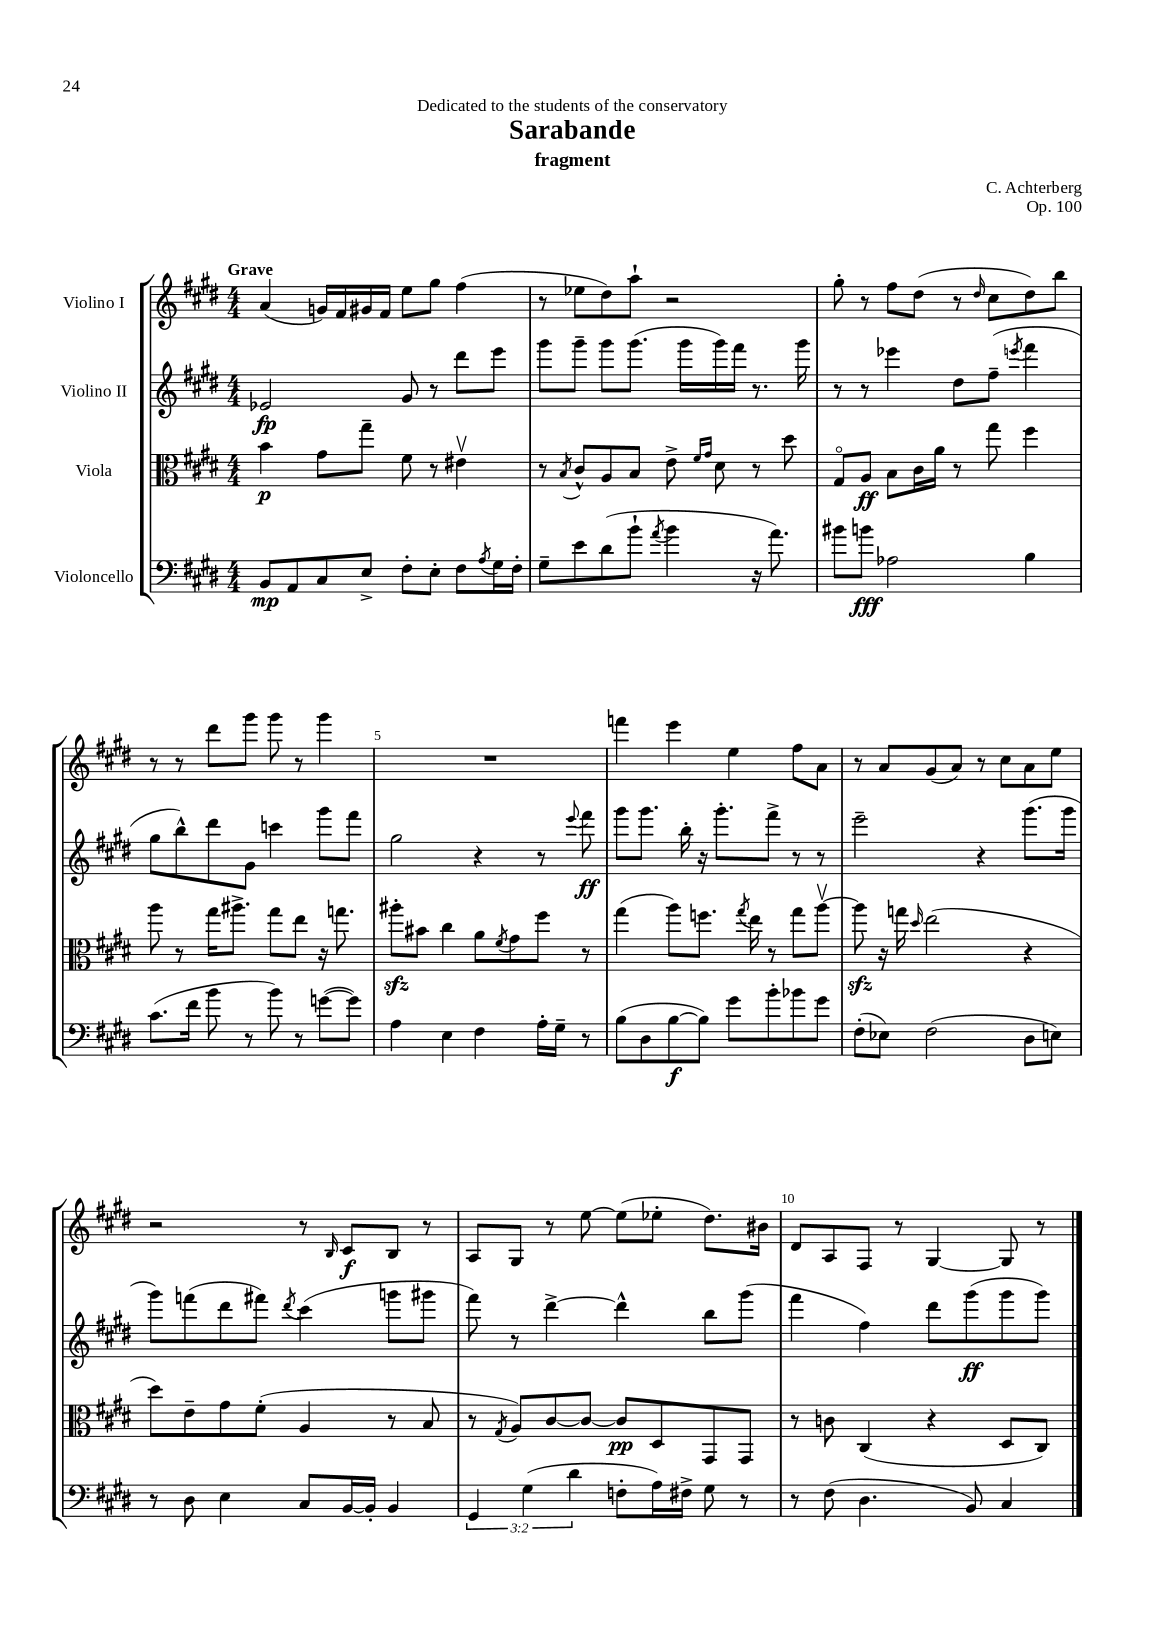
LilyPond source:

\header { title = "Sarabande" composer = "C. Achterberg" subtitle = "fragment" dedication = "Dedicated to the students of the conservatory" opus = "Op. 100" }
<<
\new StaffGroup <<
\new Staff = "s0" \with { instrumentName = "Violino I" } {
    \clef treble \key e \major \numericTimeSignature \time 4/4 \tempo "Grave"
    a'4( g'16) fis'16 gis'16 fis'16 e''8 gis''8 fis''4( |
    r8 ees''8 dis''8) a''8-! r2 |
    gis''8-. r8 fis''8 dis''8( r8 \grace { dis''16 } cis''8 dis''8) b''8 |
    r8 r8 dis'''8 gis'''8 gis'''8 r8 gis'''4 |
    R1 |
    f'''4 e'''4 e''4 fis''8 a'8 |
    r8 a'8 gis'8( a'8) r8 cis''8 a'8 e''8 |
    r2 r8 \grace { b16 } cis'8\f b8 r8 |
    a8 gis8 r8 e''8~ e''8( ees''8-. dis''8.) bis'16 |
    dis'8 a8 fis8 r8 gis4~ gis8 r8 \bar "|." |
}
\new Staff = "s1" \with { instrumentName = "Violino II" } {
    \clef treble \key e \major \numericTimeSignature \time 4/4
    ees'2\fp gis'8 r8 dis'''8 e'''8 |
    gis'''8 gis'''8-- gis'''8 gis'''8.( gis'''16 gis'''16) fis'''16 r8. gis'''16 |
    r8 r8 ees'''4 dis''8 fis''8--( \acciaccatura { e'''8 } fis'''4 |
    gis''8 b''8-^) dis'''8 gis'8 c'''4 gis'''8 fis'''8 |
    gis''2 r4 r8 \appoggiatura { e'''8 } fis'''8\ff |
    gis'''8 gis'''8. b''16-. r16 gis'''8.-. fis'''8-> r8 r8 |
    e'''2-- r4 gis'''8.( gis'''16 |
    gis'''8) f'''8( dis'''8 fis'''8) \acciaccatura { dis'''8 } cis'''4( g'''8 gis'''8 |
    fis'''8) r8 dis'''4~-> dis'''4-^ b''8 gis'''8( |
    fis'''4 fis''4) dis'''8 gis'''8\ff( gis'''8 gis'''8) \bar "|." |
}
\new Staff = "s2" \with { instrumentName = "Viola" } {
    \clef alto \key e \major \numericTimeSignature \time 4/4
    b'4\p gis'8 gis''8-- fis'8 r8 eis'4\upbow |
    r8 \acciaccatura { b8 } cis'8-^ a8 b8 e'8-> \grace { fis'16 gis'16 } dis'8 r8 dis''8 |
    gis8\flageolet a8\ff b8 cis'16 a'16 r8 gis''8 fis''4 |
    a''8 r8 gis''16 ais''8.-> gis''8 e''8 r16 g''8. |
    ais''8-.\sfz bis'8 cis''4 a'8 \acciaccatura { fis'8 } gis'8 fis''8 r8 |
    gis''4( a''8) f''8. \acciaccatura { gis''8 } e''16 r8 gis''8 a''8~\upbow |
    a''8\sfz r16 g''16 \grace { dis''16 } e''2( r4 |
    dis''8) e'8-- gis'8 fis'8-.( a4 r8 b8 |
    r8 \acciaccatura { gis8 } a8) cis'8~ cis'8~ cis'8\pp dis8 gis,8 gis,8 |
    r8 c'8 cis4( r4 dis8 cis8) \bar "|." |
}
\new Staff = "s3" \with { instrumentName = "Violoncello" } {
    \clef bass \key e \major \numericTimeSignature \time 4/4 \override Staff.TupletNumber.text = #tuplet-number::calc-fraction-text
    b,8\mp a,8 cis8 e8-> fis8-. e8-. fis8 \acciaccatura { a8 } gis16 fis16-. |
    gis8-- e'8 dis'8( b'8-! \acciaccatura { a'8 } b'4 r16 a'8.) |
    bis'8 b'8\fff aes2 b4 |
    cis'8.( fis'16 b'8 r8 b'8) r8 g'8~( g'8) |
    a4 e4 fis4 a16-. gis16-- r8 |
    b8( dis8 b8~\f b8) gis'8 b'8-. bes'8 gis'8 |
    fis8-.( ees8) fis2( dis8 e8) |
    r8 dis8 e4 cis8 b,16~ b,16-. b,4 |
    \tuplet 3/2 { gis,4 gis4( dis'4 } f8-. a16) fis16-> gis8 r8 |
    r8 fis8( dis4. b,8) cis4 \bar "|." |
}
>>
>>
\layout { \context { \Score \override BarNumber.break-visibility = ##(#f #t #t) barNumberVisibility = #(every-nth-bar-number-visible 5) } }
